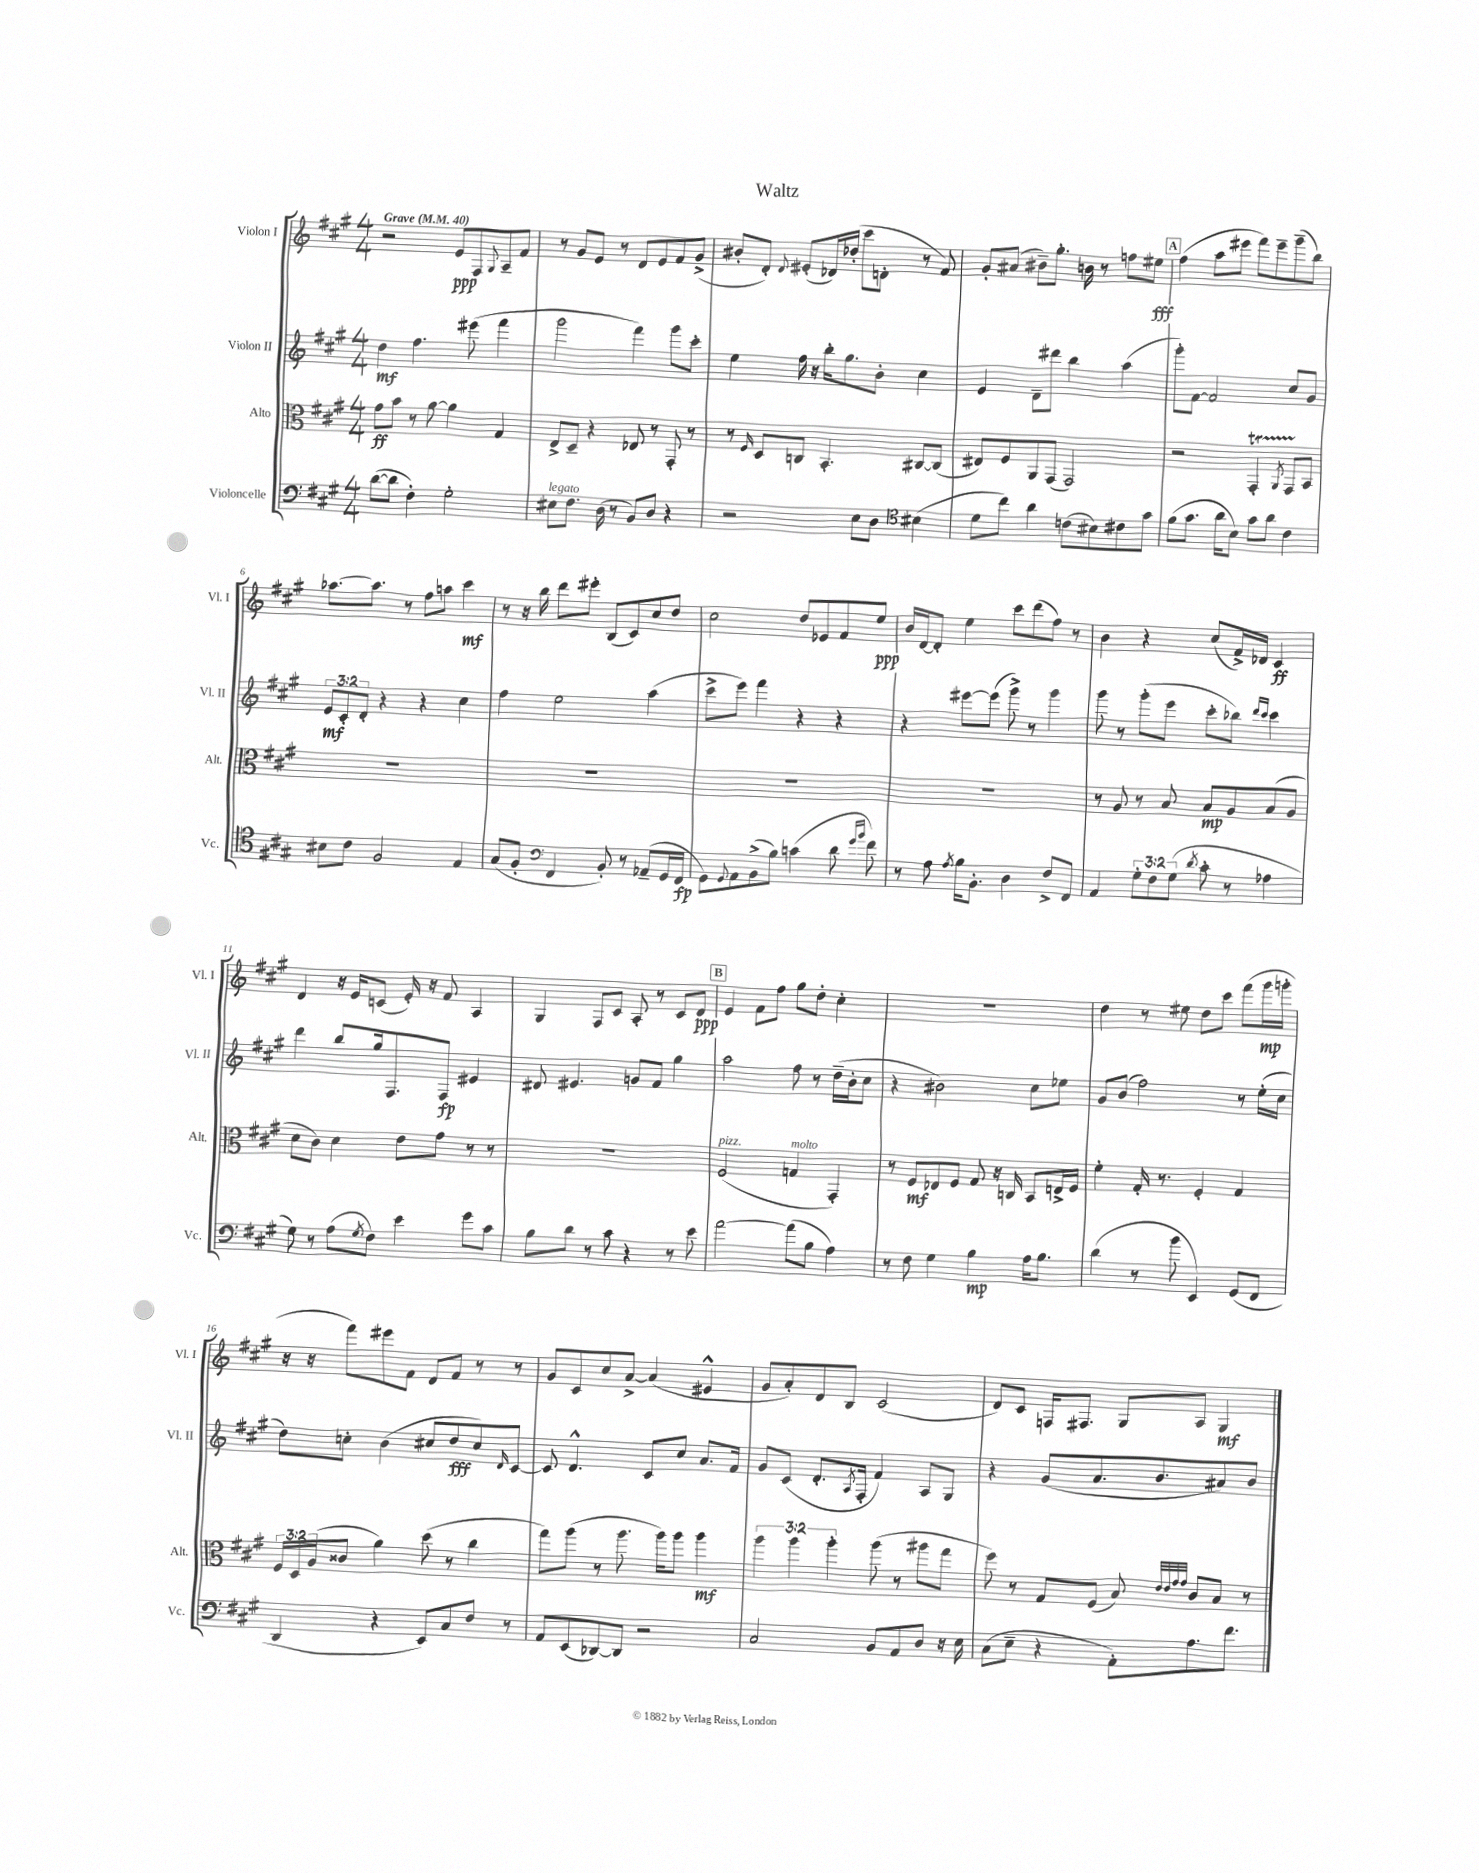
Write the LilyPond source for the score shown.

\header { title = "Waltz" }
<<
\new StaffGroup <<
\new Staff = "s0" \with { instrumentName = "Violon I" shortInstrumentName = "Vl. I" } {
    \clef treble \key a \major \numericTimeSignature \time 4/4 \tempo "Grave" 4 = 40
    r2 e'8\ppp fis8 \appoggiatura { gis8 } a8-- fis'8 |
    r8 gis'8 e'8 r8 d'8 e'8 fis'8 gis'8->( |
    bis'8-. d'8-.) \appoggiatura { d'8 } eis'8-.( des'16) des''16-.( cis'''8 d'8-. r8 fis'8) |
    gis'8-. ais'8( bis'8--) gis''8.-. b'16 r8 f''8 eis''8\fff |
    \mark \markup { \box "A" } fis''4( a''8 eis'''8 fis'''8) eis'''8-- gis'''8--( b''8) |
    aes''8.~ aes''8. r8 fis''8 a''8 cis'''4\mf |
    r8 r16 b''16 d'''8 eis'''8-. b8( cis'8) cis''8 d''8 |
    cis''2 d''8 ees'8 fis'8 e''8\ppp |
    b'16 d'16~ d'8-. e''4 cis'''8 d'''8( fis''8) r8 |
    b'4 r4 cis''8( fis'16->) des'16 cis'4\ff |
    d'4 r16 e'16 c'8( e'16-.) r16 fis'8 a4 |
    gis4 fis8 cis'8 a8-. r8 cis'8 d'8\ppp |
    \mark \markup { \box "B" } e'4 fis'8 fis''8 gis''8 d''8-. cis''4-. |
    R1 |
    d''4 r8 eis''8 d''8 cis'''8 fis'''8( gis'''16\mp g'''16-. |
    r16 r16 fis'''8) eis'''8 fis'8 d'8 fis'8 r8 r8 |
    gis'8 cis'8 cis''8 a'8~-> a'4( eis'4-^ |
    gis'8 a'8-.) d'8 b8 cis'2( |
    d'8) cis'8 f16 fis8. gis8 a8 gis4\mf \bar "|." |
}
\new Staff = "s1" \with { instrumentName = "Violon II" shortInstrumentName = "Vl. II" } {
    \clef treble \key a \major \numericTimeSignature \time 4/4 \override Staff.TupletNumber.text = #tuplet-number::calc-fraction-text
    d''4\mf fis''4. eis'''8( fis'''4 |
    gis'''2 fis'''4) gis'''8 cis'''8-. |
    e''4 fis''16 r16 b''16-. gis''8. b'8-. cis''4 |
    e'4 d'8-- dis'''8 b''4 a''4( |
    \mark \markup { \box "A" } gis'''8-.) fis'8~ fis'2 cis''8 gis'8 |
    \tuplet 3/2 { e'8\mf cis'8-. d'8-. } r4 r4 cis''4 |
    fis''4 e''2 a''4( |
    cis'''8-> e'''8) fis'''4 r4 r4 |
    r4 eis'''8~ eis'''8( gis'''8->) r8 gis'''4 |
    gis'''8 r8 gis'''8-.( e'''8 cis'''8-. bes''8) \grace { d'''16 cis'''16 } cis'''4 |
    d'''4 b''8 gis''16 fis8. fis8\fp eis'4 |
    dis'8 eis'4. g'8 fis'8 gis''4 |
    \mark \markup { \box "B" } a''2 fis''8 r8 d''16--( b'16-. cis''8 |
    r4 bis'2) cis''8 ees''8 |
    gis'8 b'8( fis''2) r8 e''16-.( cis''16 |
    d''8) c''8-. b'4( cis''8 d''8\fff cis''8) \grace { d'16 } cis'8~ |
    cis'8 d'4.-^ cis'8 cis''8 a'8. fis'16 |
    gis'8 cis'8( d'8.-. \acciaccatura { a8 } fis16-. fis'4) a8 gis8 |
    r4 gis'8( a'8. b'8. ais'8) b'8 \bar "|." |
}
\new Staff = "s2" \with { instrumentName = "Alto" shortInstrumentName = "Alt." } {
    \clef alto \key a \major \numericTimeSignature \time 4/4 \override Staff.TupletNumber.text = #tuplet-number::calc-fraction-text
    gis'8\ff b'8 r8 a'8~ a'4 gis4 |
    e8-> d8-- r4 ees8 r8 gis,8-. r8 |
    r8 \grace { fis16 } d8 c8 b,4.-. cis8~ cis8( |
    eis8) fis8 a,8 gis,8( gis,2) |
    \mark \markup { \box "A" } r2 gis,4-.\startTrillSpan \acciaccatura { a,8 } gis,8 b,8\stopTrillSpan |
    R1 |
    R1 |
    R1 |
    R1 |
    r8 a8 r8 b8 b8\mp a8 b8( a8 |
    d'8 cis'8) d'4 e'8 gis'8 r8 r8 |
    R1 |
    \mark \markup { \box "B" } fis2^\markup { \italic "pizz." }( g4^\markup { \italic "molto" } gis,4-.) |
    r8 fis8\mf ees8 fis8 gis8 r16 c16 b,8 e16-> fis16 |
    fis'4-. gis16-. r8. fis4-. gis4 |
    \tuplet 3/2 { fis16 d16 a16( } cisis'8 a'4) d''8( r8 cis''4 |
    gis''8) a''8( r8 a''8. a''16) a''8 a''4\mf |
    \tuplet 3/2 { a''4 a''4 a''4-. } a''8( r8 ais''8 gis''8 |
    fis''8) r8 gis8 fis8( b8) \grace { e'32 e'32 gis'32 gis'32 } cis'8 b8 r8 \bar "|." |
}
\new Staff = "s3" \with { instrumentName = "Violoncelle" shortInstrumentName = "Vc." } {
    \clef bass \key a \major \numericTimeSignature \time 4/4 \override Staff.TupletNumber.text = #tuplet-number::calc-fraction-text
    d'8~( d'8 fis4-.) gis2-. |
    eis8^\markup { \italic "legato" } fis8. d16( r8 b,8) d8 r4 |
    r2 e8 d8 \clef tenor bis4( |
    d'8 cis''8) a'4 c'8( bis8) cis'8 gis'8 |
    \mark \markup { \box "A" } fis'8( gis'8. a'16 b8) gis'8 a'8 cis'4 |
    bis8 cis'8 fis2 e4 |
    gis8( fis8-. \clef bass fis,4 b,8-.) r8 aes,8--( gis,16 fis,16\fp |
    gis,8) \appoggiatura { gis,8 } a,8 b,8->( b8) c'4( d'8 \grace { gis'16 b'16 } fis'8) |
    r8 a8 \acciaccatura { a8 } b16 b,8.-. d4 fis8-> fis,8 |
    a,4 \tuplet 3/2 { gis8-. fis8 gis8( } \acciaccatura { d'8 } cis'8-. r8 aes4 |
    gis8) r8 a8( \acciaccatura { gis8 } fis8) e'4 gis'8 cis'8 |
    b8 d'8 r8 cis'8 r4 r8 e'8 |
    \mark \markup { \box "B" } a'2~ a'8( b8 a4) |
    r8 fis8 gis4 b4\mp a16 b8. |
    d'4( r8 b'8 e,4) gis,8( fis,8 |
    d,4 r4 e,8) cis8 fis8 r8 |
    a,8 e,8( des,8~) des,8 r2 |
    cis2 b,8 a,8 d8 r16 e16 |
    cis8( e8-- r4 a,8-.) a8. fis'8. \bar "|." |
}
>>
>>
